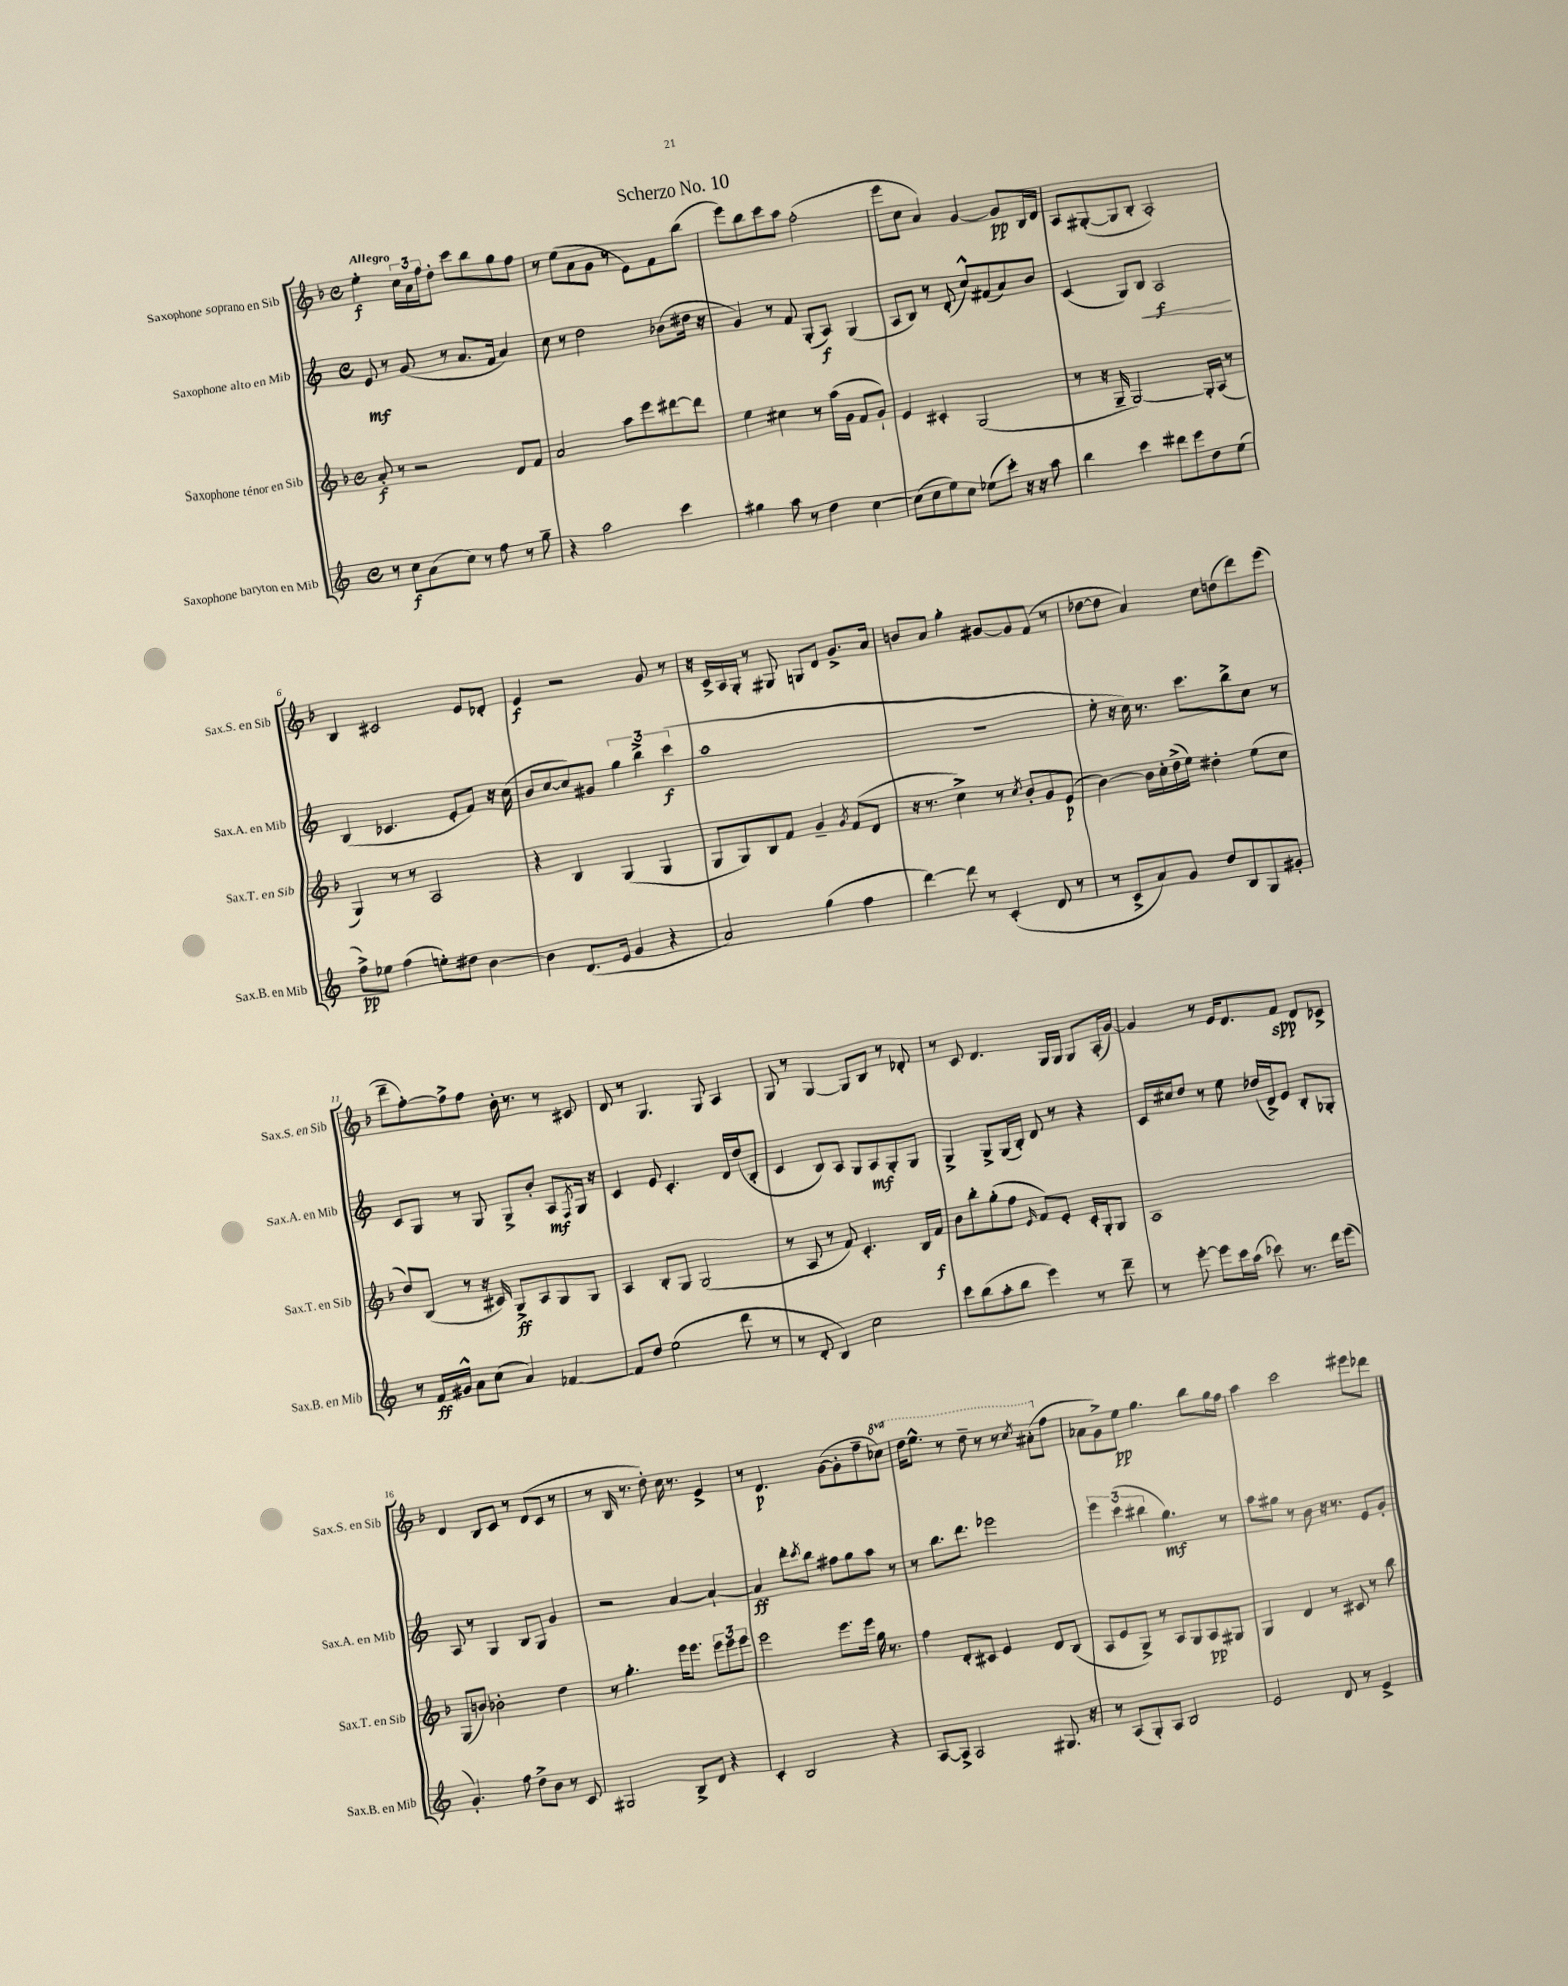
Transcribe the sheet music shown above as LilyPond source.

\header { title = "Scherzo No. 10" }
<<
\new StaffGroup <<
\new Staff = "s0" \with { instrumentName = "Saxophone soprano en Sib" shortInstrumentName = "Sax.S. en Sib" } {
    \clef treble \key f \major \defaultTimeSignature \time 4/4 \set Staff.ottavationMarkups = #ottavation-simple-ordinals \tempo "Allegro"
    e''4-.\f \tuplet 3/2 { c''16 a'16 f''16 } d''8-. c'''8 bes''8 g''8 f''8 |
    r8 e''8( a'8 g'8 r8 e'8) f'8 bes''8( |
    e'''8) bes''8 c'''8 a''8 f''2-.( |
    e'''8 c''8 a'4) g'4~ g'8\pp bes16 d'16 |
    a8 gis8~-.( gis8 bes8-. a2-.) |
    bes4 cis'2 e'8 des'8-. |
    e'4\f r2 g'8 r8 |
    r16 c'16-> a16 g16-. r8 gis8 g8 d'8 g'8.-> a'16 |
    b'8 a'8 g''4-. gis'8~ gis'8 f'8( r8 |
    des''8~ des''8 a'4) c''8 d''8( d'''8) e'''8( |
    d'''8-- f''8~-.) f''8-> f''8 bes'16-. r8. r8 cis'8 |
    d'8 r8 g4. g8 a4 |
    g8 r8 g4~ g8 bes8 r8 des'8-. |
    r8 c'8 d'4. g16 g16 g8 a16-.( g'16~) |
    g'4 r8 e'16 d'8. f'8\spp d'8 ces'8-> |
    d'4 bes8 c'8 r8 d'8( c'8 r8 |
    r8 bes16 r8. d''8-.) c''16 r8. e'4-> |
    r8 d'4.\p g'8~( g'8-. f''8-- \ottava #1 ces'''8) |
    d'''16 e'''8.-^ r8 d'''8-- r8 r8 \acciaccatura { c'''8 } ais''8-.( \ottava #0 f''8 |
    aes'8 g'8->) e''8\pp g''4. bes''8 g''16 f''16 |
    a''4 c'''2 eis'''8 des'''8 \bar "|." |
}
\new Staff = "s1" \with { instrumentName = "Saxophone alto en Mib" shortInstrumentName = "Sax.A. en Mib" } {
    \clef treble \key c \major \defaultTimeSignature \time 4/4
    e'8\mf r8 g'8( r8 a'8. f'16 a'4) |
    c''8 r8 d''2 bes'8( dis''16 r16 |
    g'4) r8 f'8 g8-.( a8\f) g4( |
    a8 b8) r8 d'8-.( c''8-^) fis'8( a'8) b'8 |
    c'4( g8) b8\< a2\f\! |
    b4( ces'4. e'8-. f'8) r16 c''16( |
    b'8 c''8~ c''8) gis'8 \tuplet 3/2 { g''4 b''4-> c'''4\f( } |
    a''1 |
    R1 |
    e''8-. r16 c''16) r8. c'''8. b''8-> c''8 r8 |
    c'8 g8 r8 g8 g8-> b'8-. a8\mf \acciaccatura { f8 } g16 r16 |
    c'4 e'8 c'4.-. d'16 d''16( b8-. |
    c'4 b8) a8 g8 a8\mf g8-. g8 |
    g4-> g8-> g16( b16-.) d'8 r8 r4 |
    c'16 cis''16 d''8 r8 e''8 des''16( d'16->) e'8 b8-. ges8-. |
    a8 r8 g4 b8 g8 g'4 |
    r2 a'4~ a'4~-! |
    a'4\ff d'''8-. \acciaccatura { c'''8 } b''8 fis''8 g''8 a''8 r8 |
    r8 b''8. d'''8. ees'''2 |
    \tuplet 3/2 { e'''4 c'''4( bis''4 } g''4.\mf) r8 |
    a''8 gis''8 r8 b'8 r16 r8. e'8 g'8-. \bar "|." |
}
\new Staff = "s2" \with { instrumentName = "Saxophone ténor en Sib" shortInstrumentName = "Sax.T. en Sib" } {
    \clef treble \key f \major \defaultTimeSignature \time 4/4
    a'8-.\f r8 r2 d'8 f'8 |
    a'2 a''8 e'''8 dis'''8~ dis'''8 |
    e''4 cis''4 r8 a''16( g'16 f'8 g'8-!) |
    e'4 cis'4-. g2( |
    r8 r16 g16-- g2~) g16-. a16( r8 |
    g4) r8 r8 a2 |
    r4 bes4 g4( g4 |
    g8 g8) bes8 f'8 g'4-- \acciaccatura { g'8 } f'8( d'8 |
    r16 r8. c''4->) r8 \acciaccatura { c''8 } bes'8-. g'8 e'8\p( |
    bes'4~) bes'16 c''16-. d''16->( e''16) dis''4-. e''8( c''8 |
    d''8) bes8( r8 r16 cis'16) g8->\ff a8 g8 g8 |
    a4 bes8-. g8 g2( |
    r8 a8 r8 f'8) c'4.-. bes16 f'16\f |
    bes'8 bes''8-. g''8-.( f''8 \grace { e'16 } f'8) e'8-. c'16-. g16-. g8 |
    a1 |
    g8( b'8) bes'2-. d''4 |
    r8 g''4.-. e'''16 e'''8. \tuplet 3/2 { e'''8 e'''8 e'''8 } |
    e'''2 e'''8. e'''16 g''16 r8. |
    f''4 d'8-. cis'8 e'4 d'8 bes8( |
    a8 e'8 g8->) r8 a8 g8 a8\pp gis8 |
    g4 d'4 r8 cis'8 r8 bes''8 \bar "|." |
}
\new Staff = "s3" \with { instrumentName = "Saxophone baryton en Mib" shortInstrumentName = "Sax.B. en Mib" } {
    \clef treble \key c \major \defaultTimeSignature \time 4/4
    r8 c''8\f a'8( c''8) r8 f''8 r8 g''8-- |
    r4 a''2 c'''4 |
    gis''4 a''8 r8 d''4 c''4~ |
    c''8( c''8 e''8) c''8 ees''8( c'''8-.) r16 r16 a''8 |
    b''4 c'''4 dis'''8 e'''8 d''8 e''8( |
    f''8->\pp) ees''8 f''4( e''8-.) dis''8 b'4~ |
    b'4 d'8.( e'16 g'4 r4 |
    a'2) g''4( f''4 |
    d'''4~) d'''8 r8 c'4-.( d'8 r8 |
    r8 c'8-> a'8) g'8 d''8 b8 g8 gis'8-. |
    r8 f'16\ff gis'16-^ a'8 c''8( a'4) fes'4~ |
    fes'8 d''8 e''2( d'''8 r8 |
    r8 d'8-. b4) c''2 |
    c'''8 b''8( a''8-. b''8 e'''4) r8 d'''8-- |
    r8 e'''8~-. e'''8 c'''16 a''16( ces'''8) r8. d'''16 e'''8( |
    g'4.-.) f''8 d''8-> b'8 r8 c'8 |
    gis2 b8-> d'8 r4 |
    c'4-. b2 r4 |
    a8~ a8-> a2 gis8. r16 |
    r8 a8( g8-.) a8 b2 |
    e'2 d'8 r8 e'4-> \bar "|." |
}
>>
>>
